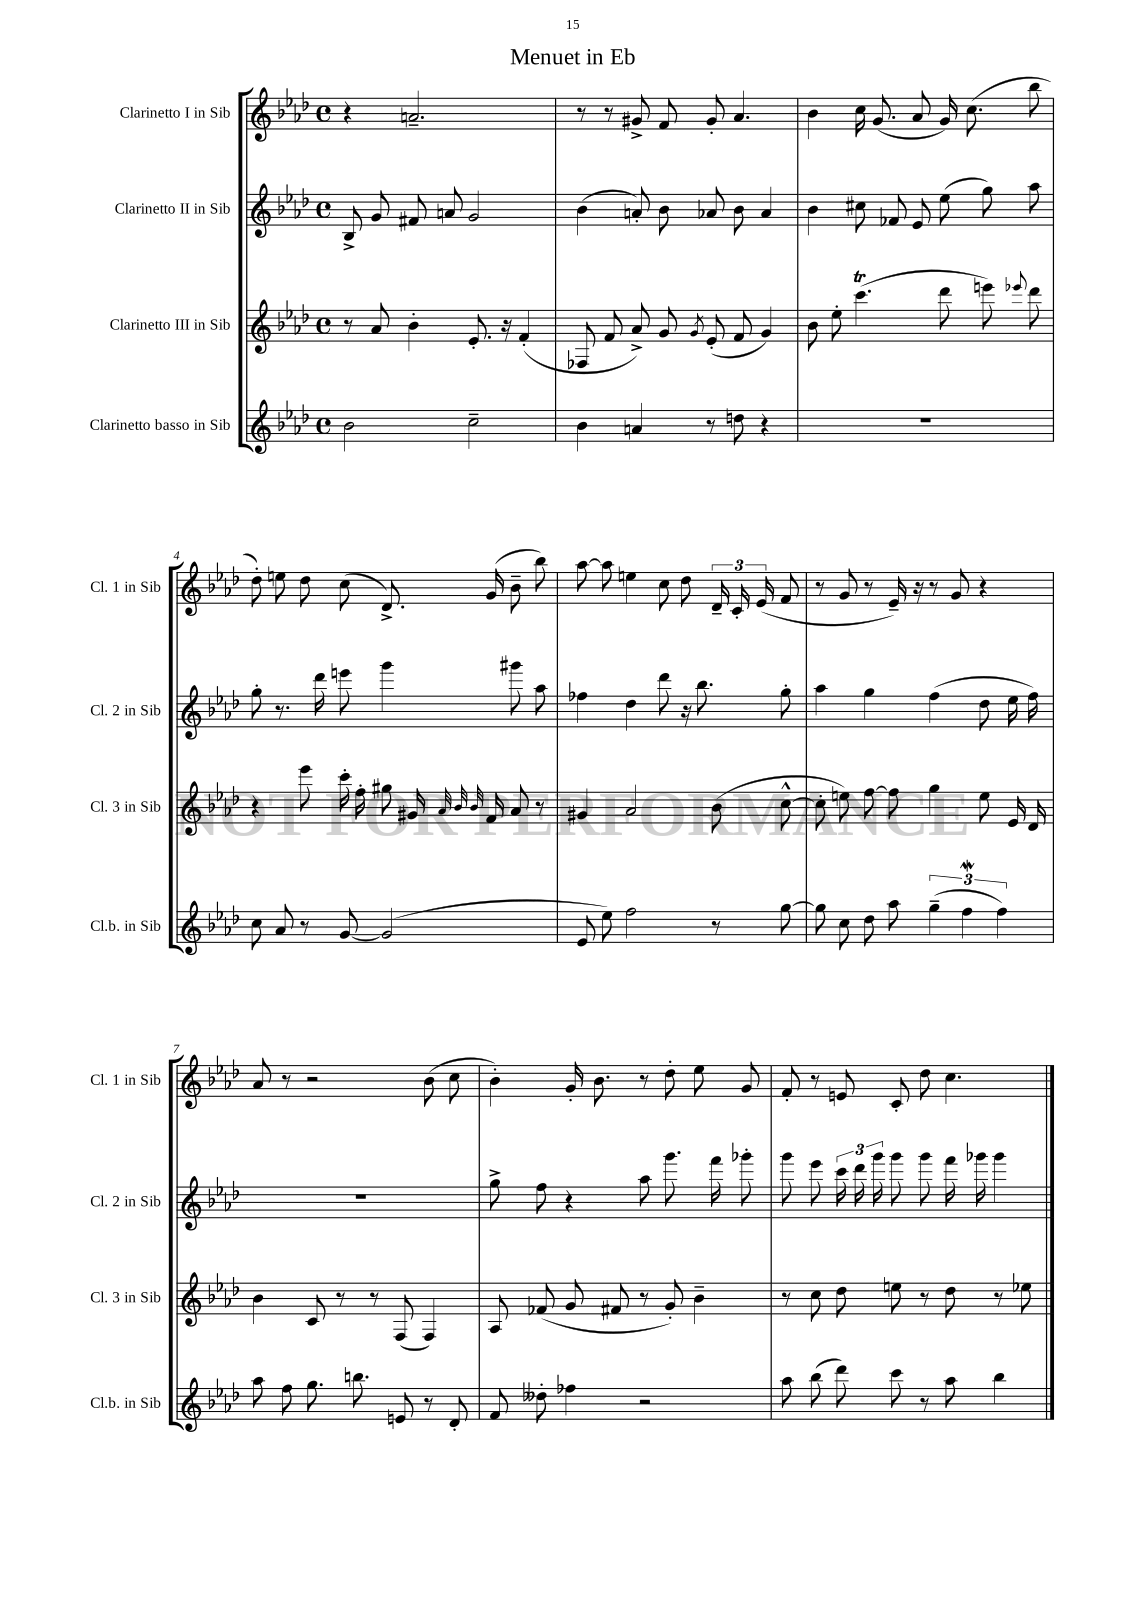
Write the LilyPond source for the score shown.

\header { title = "Menuet in Eb" }
<<
\new StaffGroup <<
\new Staff = "s0" \with { instrumentName = "Clarinetto I in Sib" shortInstrumentName = "Cl. 1 in Sib" } {
    \clef treble \key aes \major \defaultTimeSignature \time 4/4
    \autoBeamOff r4 a'2.-- |
    r8 r8 gis'8-> f'8 gis'8-. aes'4. |
    bes'4 c''16 g'8.( aes'8 g'16) c''8.( bes''8 |
    des''8-.) e''8 des''8 c''8( des'8.->) g'16( bes'8-- bes''8) |
    aes''8~ aes''8 e''4 c''8 des''8 \tuplet 3/2 { des'16-- c'16-. ees'16( } f'8 |
    r8 g'8 r8 ees'16--) r16 r8 g'8 r4 |
    aes'8 r8 r2 bes'8( c''8 |
    bes'4-.) g'16-. bes'8. r8 des''8-. ees''8 g'8 |
    f'8-. r8 e'8 c'8-. des''8 c''4. \bar "|." |
}
\new Staff = "s1" \with { instrumentName = "Clarinetto II in Sib" shortInstrumentName = "Cl. 2 in Sib" } {
    \clef treble \key aes \major \defaultTimeSignature \time 4/4
    \autoBeamOff bes8-> g'8 fis'8 a'8 g'2 |
    bes'4( a'8-.) bes'8 aes'8 bes'8 aes'4 |
    bes'4 cis''8 fes'8 ees'8 ees''8( g''8) aes''8 |
    g''8-. r8. des'''16 e'''8 g'''4 gis'''8 aes''8 |
    fes''4 des''4 des'''8 r16 bes''8. g''8-. |
    aes''4 g''4 f''4( des''8 ees''16 f''16) |
    R1 |
    g''8-> f''8 r4 aes''8 g'''8. f'''16 ges'''8-. |
    g'''8 ees'''8 \tuplet 3/2 { c'''16 des'''16 g'''16 } g'''8 g'''8 f'''16 ges'''16 ges'''4 \bar "|." |
}
\new Staff = "s2" \with { instrumentName = "Clarinetto III in Sib" shortInstrumentName = "Cl. 3 in Sib" } {
    \clef treble \key aes \major \defaultTimeSignature \time 4/4
    \autoBeamOff r8 aes'8 bes'4-. ees'8.-. r16 f'4-.( |
    fes8 f'8 aes'8->) g'8 \acciaccatura { g'8 } ees'8-.( f'8 g'4) |
    bes'8 ees''8-. c'''4.\trill( des'''8 e'''8) \appoggiatura { ees'''8 } des'''8 |
    r4 ees'''8 c'''16-. f''16-. gis''8 gis'16 \grace { aes'32 bes'32 bes'32 } f'16 aes'8 r8 |
    gis'4 aes'2 bes'8( c''8~-^ |
    c''8-. e''8) f''8~ f''8 g''4 e''8 ees'16 des'16 |
    bes'4 c'8 r8 r8 f8( f4) |
    aes8 fes'8( g'8 fis'8 r8 g'8-.) bes'4-- |
    r8 c''8 des''8 e''8 r8 des''8 r8 ees''8 \bar "|." |
}
\new Staff = "s3" \with { instrumentName = "Clarinetto basso in Sib" shortInstrumentName = "Cl.b. in Sib" } {
    \clef treble \key aes \major \defaultTimeSignature \time 4/4
    \autoBeamOff bes'2 c''2-- |
    bes'4 a'4 r8 d''8 r4 |
    R1 |
    c''8 aes'8 r8 g'8~ g'2( |
    ees'8 ees''8) f''2 r8 g''8~ |
    g''8 c''8 des''8 aes''8 \tuplet 3/2 { g''4--( f''4\mordent f''4) } |
    aes''8 f''8 g''8. b''8. e'8 r8 des'8-. |
    f'8 deses''8-. fes''4 r2 |
    aes''8 bes''8( des'''8) c'''8 r8 aes''8 bes''4 \bar "|." |
}
>>
>>
